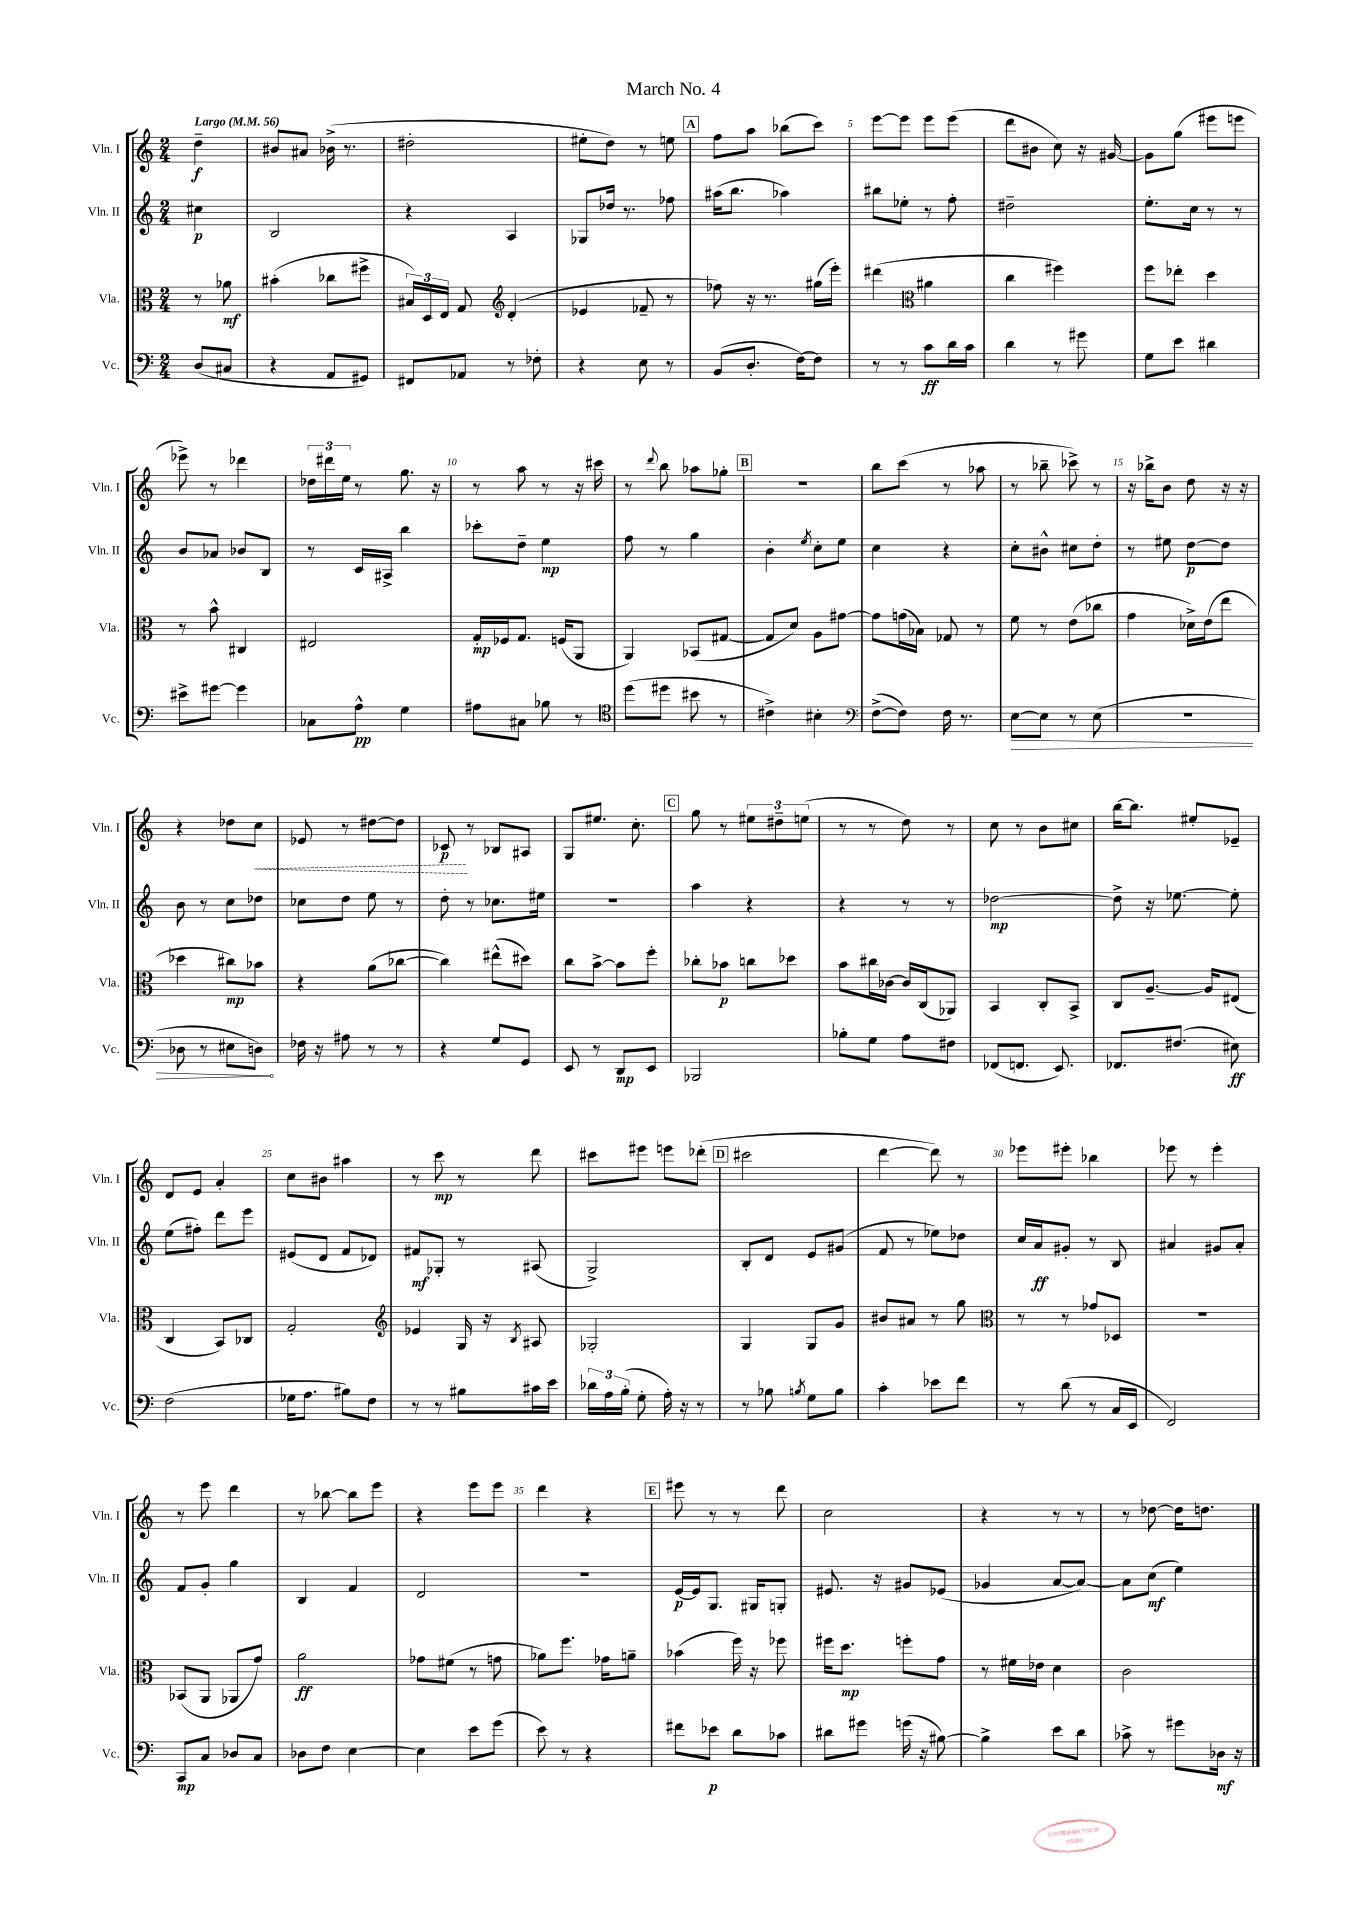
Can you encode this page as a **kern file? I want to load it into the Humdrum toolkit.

**kern	**dynam	**kern	**dynam	**kern	**dynam	**kern	**dynam
*part4	*part4	*part3	*part3	*part2	*part2	*part1	*part1
*staff4	*staff4	*staff3	*staff3	*staff2	*staff2	*staff1	*staff1
*I"Vc.	*	*I"Vla.	*	*I"Vln. II	*	*I"Vln. I	*
*I'Vc.	*	*I'Vla.	*	*I'Vln. II	*	*I'Vln. I	*
*clefF4	*	*clefC3	*	*clefG2	*	*clefG2	*
*k[]	*	*k[]	*	*k[]	*	*k[]	*
*M2/4	*	*M2/4	*	*M2/4	*	*M2/4	*
*MM56	*	*MM56	*	*MM56	*	*MM56	*
=	=	=	=	=	=	=	=
!	!	!	!	!	!	!LO:TX:a:B:t=Largo	!
(8D/L	.	8r	.	4cc#X\	p	4dd~\	f
8C#X/J	.	8a-X\	mf	.	.	.	.
=1	=1	=1	=1	=1	=1	=1	=1
4r	.	(4b#X'\	.	2B/	.	8b#X/L	.
.	.	.	.	.	.	8a#X/J	.
8AA/L	.	8cc-X\L	.	.	.	(16b-X^\	.
.	.	.	.	.	.	8.r	.
8GG#X/J)	.	8ff#X^\J	.	.	.	.	.
=2	=2	=2	=2	=2	=2	=2	=2
8FF#X/L	.	24B#X/LL)	.	4r	.	2dd#X'\	.
.	.	24D/	.	.	.	.	.
.	.	24E/JJ	.	.	.	.	.
8AA-X/J	.	8G/	.	.	.	.	.
*	*	*clefG2	*	*	*	*	*
8r	.	(4d'/	.	4A/	.	.	.
8F-X'\	.	.	.	.	.	.	.
=3	=3	=3	=3	=3	=3	=3	=3
4r	.	4e-X/	.	8G-X/L	.	8ee#X'\L	.
.	.	.	.	16dd-X/Jk	.	8dd\J)	.
.	.	.	.	8.r	.	.	.
8E\	.	8f-X~/	.	.	.	8r	.
8r	.	8r	.	8ff-X\	.	8een\	.
!!LO:REH:place=s1:t=A
=4	=4	=4	=4	=4	=4	=4	=4
(8BB/L	.	8ff-X\)	.	(16aa#X\KL	.	8ff\L	.
.	.	.	.	8.bb\J	.	.	.
8.D'/J	.	16r	.	.	.	8aa\J	.
.	.	8.r	.	.	.	.	.
.	.	.	.	4aa-X\)	.	(8bb-X\L	.
[16F\KL)	.	.	.	.	.	.	.
8F\J]	.	(16gg#X\LL	.	.	.	8ccc\J)	.
.	.	16eee'\JJ)	.	.	.	.	.
=5	=5	=5	=5	=5	=5	=5	=5
8r	.	(4ddd#X\	.	8bb#X\L	.	[8eee\L	.
8r	.	.	.	8ee-X'\J	.	8eee\J]	.
*	*	*clefC3	*	*	*	*	*
8c\L	ff	4a#X\	.	8r	.	8eee\L	.
16d\L	.	.	.	8ff'\	.	(8eee\J	.
16c\JJ	.	.	.	.	.	.	.
=6	=6	=6	=6	=6	=6	=6	=6
4d\	.	4cc\	.	2dd#X~\	.	8ddd\L	.
.	.	.	.	.	.	8b#X\J	.
8r	.	4ff#X\)	.	.	.	8cc\)	.
8g#X\	.	.	.	.	.	16r	.
.	.	.	.	.	.	[16g#X/	.
=7	=7	=7	=7	=7	=7	=7	=7
8G\L	.	8ff\L	.	8.ee'\L	.	8g#\L]	.
8e\J	.	8ee-X'\J	.	.	.	(8gg\J	.
.	.	.	.	16cc\Jk	.	.	.
4d#X\	.	4dd\	.	8r	.	8eee#X\L	.
.	.	.	.	8r	.	8eeen\J	.
!!LO:LB:g=z
=8	=8	=8	=8	=8	=8	=8	=8
8e#X^\L	.	8r	.	8b/L	.	8eee-X^\)	.
[8g#X\J	.	8b^^\	.	8a-X/J	.	8r	.
4g#\]	.	4C#X/	.	8b-X/L	.	4ddd-X\	.
.	.	.	.	8B/J	.	.	.
=9	=9	=9	=9	=9	=9	=9	=9
8C-X\L	.	2E#X/	.	8r	.	24dd-X\LL	.
.	.	.	.	.	.	24ddd#X\	.
.	.	.	.	.	.	24ee\JJ	.
8A^^\J	pp	.	.	16c/LL	.	8r	.
.	.	.	.	16A#X^/JJ	.	.	.
4G\	.	.	.	4bb\	.	8.gg\	.
.	.	.	.	.	.	16r	.
=10	=10	=10	=10	=10	=10	=10	=10
8A#X\L	.	16G'/LL	mp	8ccc-X'\L	.	8r	.
.	.	16F-X/J	.	.	.	.	.
8C#X\J	.	8.G/J	.	8dd~\J	.	8aa\	.
8B-X\	.	.	.	4ee\	mp	8r	.
.	.	(16Fn/KL	.	.	.	.	.
8r	.	8AA/J	.	.	.	16r	.
.	.	.	.	.	.	16ccc#X\	.
=11	=11	=11	=11	=11	=11	=11	=11
*clefC4	*	*	*	*	*	*	*
(8dd\L	.	4AA/)	.	8ff\	.	8r	.
.	.	.	.	.	.	8qqddd/	.
8dd#X\J	.	.	.	8r	.	8bb\	.
8b#X\	.	(8BB-X/L	.	4gg\	.	8aa-X\L	.
8r	.	[8G#X/J	.	.	.	8gg-X'\J	.
!!LO:REH:place=s1:t=B
=12	=12	=12	=12	=12	=12	=12	=12
4c#X^\)	.	8G#/L]	.	4b'\	.	2r	.
.	.	8d/J)	.	.	.	.	.
.	.	.	.	8qee/	.	.	.
4B#X'\	.	8A\L	.	8cc'\L	.	.	.
.	.	[8g#X\J	.	8ee\J	.	.	.
=13	=13	=13	=13	=13	=13	=13	=13
*clefF4	*	*	*	*	*	*	*
([8F^\L	.	8g#\L]	.	4cc\	.	8bb\L	.
8F\J])	.	(16gn\L	.	.	.	(8ccc\J	.
.	.	16B-X\JJ)	.	.	.	.	.
16F\	.	8G-X/	.	4r	.	8r	.
8.r	.	.	.	.	.	.	.
.	.	8r	.	.	.	8aa-X\	.
=14	=14	=14	=14	=14	=14	=14	=14
!	!LO:HP:b	!	!	!	!	!	!
[8E\L	>	8f\	.	8cc'\L	.	8r	.
8E\J]	.	8r	.	8b#X^^\J	.	8bb-X~\	.
8r	.	(8e\L	.	8cc#X\L	.	8ccc-X^\)	.
(8E\	.	8cc-X\J	.	8dd'\J	.	8r	.
=15	=15	=15	=15	=15	=15	=15	=15
2r	.	4g\	.	8r	.	16r	.
.	.	.	.	.	.	16bb-X^\KL	.
.	.	.	.	8ee#X\	.	8b\J	.
.	.	16d-X^\LL)	.	[8dd\L	p	8dd\	.
.	.	(16e\J	.	.	.	.	.
.	.	8ee\J	.	8dd\J]	.	16r	.
.	.	.	.	.	.	16r	.
!!LO:LB:g=z
=16	=16	=16	=16	=16	=16	=16	=16
8D-X\	.	4dd-X\	.	8b\	.	4r	.
8r	.	.	.	8r	.	.	.
8E#X\L	.	8cc#X\L)	mp	8cc\L	.	8dd-X\L	.
!	!	!	!	!	!	!	!LO:HP:b
8Dn\J)	.	8b-X\J	.	8dd-X\J	.	8cc\J	<
.	]	.	.	.	.	.	.
=17	=17	=17	=17	=17	=17	=17	=17
16F-X\	.	4r	.	8cc-X\L	.	8e-X/	.
16r	.	.	.	.	.	.	.
8A#X\	.	.	.	8dd\J	.	8r	.
8r	.	(8a\L	.	8ee\	.	[8dd#X\L	.
8r	.	[8cc-X\J	.	8r	.	8dd#\J]	.
=18	=18	=18	=18	=18	=18	=18	=18
4r	.	4cc-\])	.	8dd'\	.	8c-X/	p
.	.	.	.	8r	.	8r	[
8G/L	.	(8ee#X^^\L	.	8.cc-X\L	.	8B-X/L	.
8GG/J	.	8dd#X\J)	.	.	.	8A#X/J	.
.	.	.	.	16ee#X\Jk	.	.	.
=19	=19	=19	=19	=19	=19	=19	=19
8EE/	.	8cc\L	.	2r	.	8G/L	.
8r	.	[8b^\J	.	.	.	8.ee#X/J	.
8DD/L	mp	8b\L]	.	.	.	.	.
.	.	.	.	.	.	8.cc'\	.
8EE/J	.	8ff'\J	.	.	.	.	.
!!LO:REH:place=s1:t=C
=20	=20	=20	=20	=20	=20	=20	=20
2BBB-X/	.	8cc-X'\L	.	4aa\	.	8gg\	.
.	.	8b-X\J	p	.	.	8r	.
.	.	8ccn\L	.	4r	.	12ee#X\L	.
.	.	.	.	.	.	12dd#X~\	.
.	.	8dd-X\J	.	.	.	.	.
.	.	.	.	.	.	(12een\J	.
=21	=21	=21	=21	=21	=21	=21	=21
8B-X'\L	.	8b\L	.	4r	.	8r	.
8G\J	.	16cc#X\L	.	.	.	8r	.
.	.	[16c-X\JJ	.	.	.	.	.
8A\L	.	16c-/LL]	.	8r	.	8dd\)	.
.	.	(16C/J	.	.	.	.	.
8F#X\J	.	8AA-X/J)	.	8r	.	8r	.
=22	=22	=22	=22	=22	=22	=22	=22
(8FF-X/L	.	4BB/	.	[2dd-X\	mp	8cc\	.
8.FFn/J	.	.	.	.	.	8r	.
.	.	8C'/L	.	.	.	8b\L	.
8.EE/)	.	.	.	.	.	.	.
.	.	8BB^/J	.	.	.	8cc#X\J	.
=23	=23	=23	=23	=23	=23	=23	=23
8.FF-X/L	.	8C/L	.	8dd-^\]	.	[16bb\KL	.
.	.	.	.	.	.	8.bb\J]	.
.	.	[8.A~/J	.	16r	.	.	.
(8.F#X/J	.	.	.	[8.ee-X\	.	.	.
.	.	.	.	.	.	8ee#X'/L	.
.	.	16A/KL]	.	.	.	.	.
8E#X\)	ff	(8E#X/J	.	8ee-'\]	.	8e-X~/J	.
!!LO:LB:g=z
=24	=24	=24	=24	=24	=24	=24	=24
(2F\	.	4C/	.	(8ee\L	.	8d/L	.
.	.	.	.	8ff#X'\J)	.	8e/J	.
.	.	8BB/L)	.	8ddd\L	.	4a'/	.
.	.	8C-X/J	.	8eee\J	.	.	.
=25	=25	=25	=25	=25	=25	=25	=25
16G-X\KL	.	2G'/	.	(8e#X/L	.	8cc\L	.
8.A\J	.	.	.	.	.	.	.
.	.	.	.	8d/J	.	8b#X\J	.
8B#X\L)	.	.	.	8f/L	.	4aa#X\	.
8F\J	.	.	.	8d-X/J)	.	.	.
=26	=26	=26	=26	=26	=26	=26	=26
*	*	*clefG2	*	*	*	*	*
8r	.	4e-X/	.	8f#X/L	mf	8r	.
8r	.	.	.	8G-X'/J	.	8ccc\	mp
8B#X\L	.	16G/	.	8r	.	8r	.
.	.	16r	.	.	.	.	.
.	.	8qB/	.	.	.	.	.
16c#X\L	.	8A#X/	.	(8A#X/	.	8ddd\	.
16e\JJ	.	.	.	.	.	.	.
=27	=27	=27	=27	=27	=27	=27	=27
24d-X\LL	.	2G-X'/	.	2G^/)	.	8ccc#X\L	.
24A\	.	.	.	.	.	.	.
(24B'\JJ	.	.	.	.	.	.	.
8G'\	.	.	.	.	.	8eee#X\J	.
16A'\)	.	.	.	.	.	8eeen\L	.
16r	.	.	.	.	.	.	.
8r	.	.	.	.	.	(8ddd-X'\J	.
!!LO:REH:place=s1:t=D
=28	=28	=28	=28	=28	=28	=28	=28
8r	.	4G/	.	8B'/L	.	2ccc#X\	.
8B-X\	.	.	.	8d/J	.	.	.
8qBn/	.	.	.	.	.	.	.
8G\L	.	8G/L	.	8e/L	.	.	.
8B\J	.	8g/J	.	(8g#X/J	.	.	.
=29	=29	=29	=29	=29	=29	=29	=29
4c'\	.	8b#X/L	.	8f/	.	[4ddd\	.
.	.	8a#X/J	.	8r	.	.	.
8e-X\L	.	8r	.	8ee-X\L)	.	8ddd\])	.
8f\J	.	8gg\	.	8dd-X\J	.	8r	.
=30	=30	=30	=30	=30	=30	=30	=30
*	*	*clefC3	*	*	*	*	*
8r	.	8r	.	16cc/LL	.	8eee-X\L	.
.	.	.	.	16a/J	ff	.	.
(8d\	.	8r	.	8g#X'/J	.	8eee#X'\J	.
8r	.	8g-X/L	.	8r	.	4bb-X\	.
16C/LL	.	8D-X/J	.	8B/	.	.	.
16EE/JJ	.	.	.	.	.	.	.
=31	=31	=31	=31	=31	=31	=31	=31
2FF/)	.	2r	.	4a#X/	.	8eee-X\	.
.	.	.	.	.	.	8r	.
.	.	.	.	8g#X/L	.	4eee-'\	.
.	.	.	.	8a#'/J	.	.	.
!!LO:LB:g=z
=32	=32	=32	=32	=32	=32	=32	=32
8CC/L	mp	(8BB-X/L	.	8f/L	.	8r	.
8C/J	.	8AA/J	.	8g'/J	.	8eee\	.
8D-X/L	.	8AA-X/L	.	4gg\	.	4ddd\	.
8C/J	.	8g/J)	.	.	.	.	.
=33	=33	=33	=33	=33	=33	=33	=33
8D-X\L	.	2a\	ff	4B/	.	8r	.
8F\J	.	.	.	.	.	[8bb-X\	.
[4E\	.	.	.	4f/	.	8bb-\L]	.
.	.	.	.	.	.	8eee\J	.
=34	=34	=34	=34	=34	=34	=34	=34
4E\]	.	8g-X\L	.	2d/	.	4r	.
.	.	(8f#X\J	.	.	.	.	.
8e\L	.	8r	.	.	.	8eee\L	.
(8g\J	.	8gn\	.	.	.	8eee\J	.
=35	=35	=35	=35	=35	=35	=35	=35
8e\)	.	8a-X\L)	.	2r	.	4ddd\	.
8r	.	8.ff\J	.	.	.	.	.
4r	.	.	.	.	.	4r	.
.	.	16g-X\KL	.	.	.	.	.
.	.	8an~\J	.	.	.	.	.
!!LO:REH:place=s1:t=E
=36	=36	=36	=36	=36	=36	=36	=36
8f#X\L	.	(4b-X\	.	[16e/LL	p	8eee#X\	.
.	.	.	.	16e/J]	.	.	.
8e-X\J	p	.	.	8.G/J	.	8r	.
8d\L	.	16ff\)	.	.	.	8r	.
.	.	16r	.	16G#X/KL	.	.	.
8c-X\J	.	8ff-X\	.	8Gn'/J	.	8ddd\	.
=37	=37	=37	=37	=37	=37	=37	=37
8d#X\L	.	16ff#X\KL	.	8.e#X/	.	2cc\	.
.	.	8.dd\J	mp	.	.	.	.
8g#X\J	.	.	.	.	.	.	.
.	.	.	.	16r	.	.	.
(16gn\	.	8ffn'\L	.	8g#X/L	.	.	.
16r	.	.	.	.	.	.	.
[8B#X\)	.	8g\J	.	(8e-X/J	.	.	.
=38	=38	=38	=38	=38	=38	=38	=38
4B#^\]	.	8r	.	4g-X/	.	4r	.
.	.	16f#X\LL	.	.	.	.	.
.	.	16e-X\JJ	.	.	.	.	.
8e\L	.	4d\	.	[8a/L	.	8r	.
8d\J	.	.	.	8a/J_)	.	8r	.
=39	=39	=39	=39	=39	=39	=39	=39
8c-X^\	.	2c\	.	8a\L]	.	8r	.
8r	.	.	.	(8cc\J	mf	[8dd-X\	.
8g#X\L	.	.	.	4ee\)	.	16dd-\KL]	.
.	.	.	.	.	.	8.ddn\J	.
16D-X\Jk	mf	.	.	.	.	.	.
16r	.	.	.	.	.	.	.
==	==	==	==	==	==	==	==
*-	*-	*-	*-	*-	*-	*-	*-
